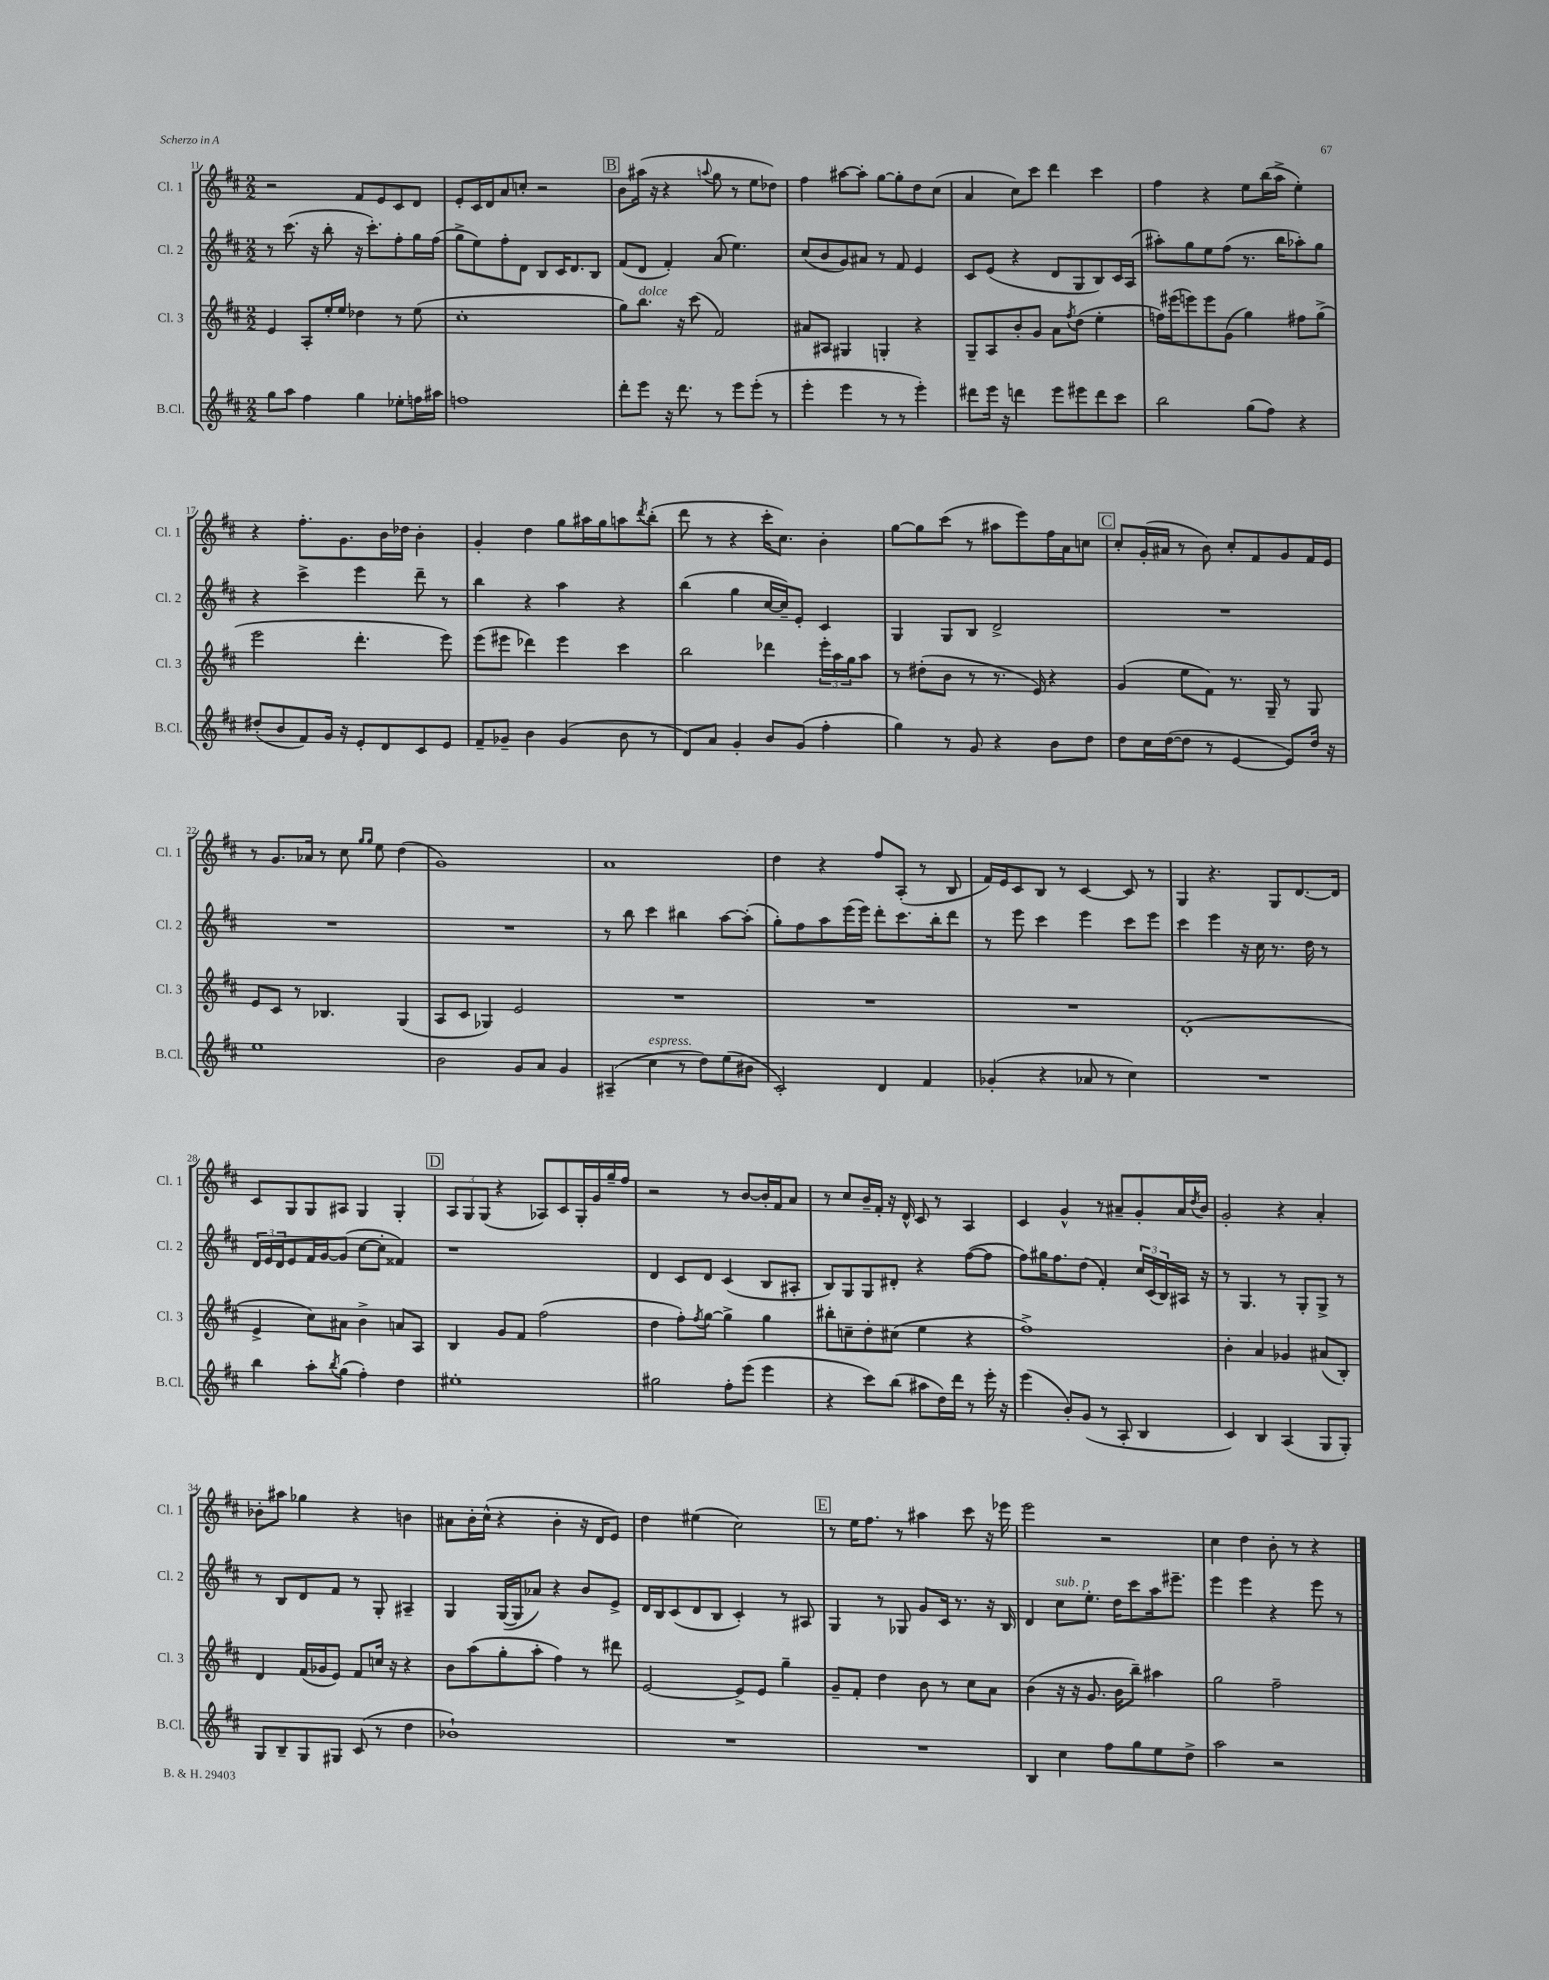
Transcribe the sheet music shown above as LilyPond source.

<<
\new StaffGroup <<
\new Staff = "s0" \with { instrumentName = "Cl. 1" shortInstrumentName = "Cl. 1" } {
    \clef treble \key d \major \numericTimeSignature \time 2/2
    r2 fis'8 e'8 cis'8 d'8 |
    e'8-. cis'16 d'16 a'8 c''8-. r2 |
    \mark \markup { \box "B" } b'8 ais''16( r16 r4 \appoggiatura { a''8 } g''8 r8 e''8 des''8) |
    fis''4 ais''8~ ais''8-. g''8~ g''8-. d''8 cis''8( |
    a'4 cis''8) cis'''8 d'''4 cis'''4 |
    fis''4 r4 e''8 b''16( a''16-> e''4-.) |
    r4 fis''8.-. g'8. b'16 des''16 b'4-. |
    g'4-. d''4 g''8 ais''16 g''16 a''8 \acciaccatura { d'''8 } b''8-.( |
    d'''8 r8 r4 cis'''16-. cis''8.) b'4-. |
    g''8~ g''8 cis'''8( r8 ais''8 e'''8) fis''16 a'16 c''8 |
    \mark \markup { \box "C" } cis''8-. g'16-.( ais'16 r8 b'8) cis''8-. fis'8 g'8 fis'16 e'16 |
    r8 g'8. aes'16 r8 cis''8 \grace { g''16 g''16 } e''8 d''4( |
    g'1) |
    a'1 |
    d''4 r4 fis''8 a8-.( r8 b8 |
    fis'16) e'16 cis'8 b8 r8 cis'4~ cis'8 r8 |
    g4 r4. g8 d'8.~ d'16 |
    cis'8 g8 g8 ais8 g4 g4-. |
    \mark \markup { \box "D" } \tuplet 3/2 { a8 g8 g8( } r4 aes8) cis'8 g16-. g'16 g''16-- fis''16 |
    r2 r8 b'8~ b'16-. fis'16 a'8 |
    r8 cis''8 b'16-- fis'16-. r16 d'16-^ cis'8 r8 a4 |
    cis'4 g'4-^ r8 ais'8-- g'8-. ais'16 \acciaccatura { d''8 } b'16 |
    g'2-. r4 a'4-. |
    bes'8-. ais''8 ges''4 r4 b'4 |
    ais'8 b'16-. cis''16-^( r4 b'4-. r16 d'16 e'8) |
    d''4 eis''4( cis''2) |
    \mark \markup { \box "E" } r8 e''16 fis''8. r8 ais''4 cis'''8 r16 ees'''16 |
    e'''2 r2 |
    cis''4 d''4 b'8-. r8 r4 \bar "|." |
}
\new Staff = "s1" \with { instrumentName = "Cl. 2" shortInstrumentName = "Cl. 2" } {
    \clef treble \key d \major \numericTimeSignature \time 2/2
    r8 cis'''8.( r16 b''8-. r16 cis'''8.-.) fis''8-. g''16 fis''16( |
    g''8-> e''8) fis''8-. d'8 b8 cis'16 d'8. b8 |
    \mark \markup { \box "B" } fis'8( d'8 fis'4-.) a'8( e''4.) |
    cis''8( b'8 g'8) ais'8 r8 fis'8 e'4 |
    cis'8 e'8( r4 d'8 g8 b8) cis'16 a16( |
    ais''8-.) g''8 e''8 fis''8( r8. b''16 aes''8-.) g''8 |
    r4 cis'''4-> e'''4 d'''8-- r8 |
    b''4 r4 a''4 r4 |
    b''4( g''4 cis''16~ cis''16--) e'8-. cis'4 |
    g4 g8 b8 d'2-> |
    \mark \markup { \box "C" } R1 |
    R1 |
    R1 |
    r8 b''8 cis'''4 bis''4 a''8~ a''8-.( |
    g''8-.) fis''8 a''8 e'''16( e'''16) d'''8-. cis'''8. b''16-. d'''8 |
    r8 e'''8 cis'''4 e'''4 cis'''8 e'''8 |
    cis'''4 e'''4 r16 cis''16 r8. d''16 r8 |
    \tuplet 3/2 { d'16 e'16 d'16 } e'8 fis'16 g'16~ g'8( cis''8~ cis''8-. fisis'4) |
    \mark \markup { \box "D" } r1 |
    d'4 cis'8 d'8 cis'4( b8 ais8-. |
    b8) g8 g8 dis'8-. r4 fis''8~( fis''8 |
    fis''8) gis''16 fis''8. d''8( fis'4-.) \tuplet 3/2 { cis''16 cis'16( b16) } ais16 r16 |
    r8 g4. r8 g8-. g8-> r8 |
    r8 b8 d'8 fis'8 r8 g8-. ais4-- |
    g4 g16~( g16 aes'8) r4 b'8 e'8-> |
    d'16 b16 cis'8( d'8 b8 cis'4-.) r8 ais8 |
    \mark \markup { \box "E" } g4 r8 ges8 g'8 cis'16 r8. r16 b16 |
    d'4 cis''8^\markup { \italic "sub. p" } e''8.-. d''16 cis'''8 a''16 eis'''8.-- |
    e'''4 e'''4 r4 e'''8 r8 \bar "|." |
}
\new Staff = "s2" \with { instrumentName = "Cl. 3" shortInstrumentName = "Cl. 3" } {
    \clef treble \key d \major \numericTimeSignature \time 2/2
    e'4 a8-. e''16-. e''16 des''4 r8 e''8( |
    cis''1-. |
    \mark \markup { \box "B" } g''8) b''8.^\markup { \italic "dolce" } r16 cis'''8( fis'2) |
    ais'8 ais8 gis4 g4-. r4 |
    g8-- a8 b'8-. g'8 a'8 \acciaccatura { fis''8 } d''8( e''4-. |
    f''16) eis'''16( e'''8) e'''8 g'8( g''4) fis''8 g''8->( |
    e'''2 d'''4.-. e'''8) |
    e'''8( eis'''8 des'''4) eis'''4 cis'''4 |
    b''2 des'''4 \tuplet 3/2 { e'''16-. a''16 g''16 } a''8 |
    r8 dis''8-.( b'8 r8 r8. e'16) r4 |
    \mark \markup { \box "C" } g'4( e''8 fis'8) r8. g16-- r8 g8 |
    e'8 cis'8 r8 bes4. g4( |
    a8 cis'8 ges4) e'2 |
    R1 |
    R1 |
    R1 |
    d'1-.( |
    e'4-> cis''8) ais'8 b'4-> a'8 a8 |
    \mark \markup { \box "D" } b4 g'8 fis'8 fis''2( |
    d''4 fis''8-.) \acciaccatura { fis''8 } g''8~ g''4-> g''4 |
    bis''8-. c''8-- d''8-. cis''8( e''4 r4 |
    fis''1->) |
    b'4-. a'4 ges'4 ais'8( b8-.) |
    d'4 fis'16( ges'16 e'8) fis'8 c''16 r16 r4 |
    b'8 a''8( g''8-. a''8-. fis''4) r8 dis'''8 |
    e'2~ e'8-> e'8 g''4-- |
    \mark \markup { \box "E" } g'8-- fis'8-. d''4 b'8 r8 cis''8 a'8 |
    b'4( r16 r16 g'8. b'16 b''8--) ais''4 |
    g''2 fis''2-- \bar "|." |
}
\new Staff = "s3" \with { instrumentName = "B.Cl." shortInstrumentName = "B.Cl." } {
    \clef treble \key d \major \numericTimeSignature \time 2/2
    g''8 a''8 fis''4 g''4 ees''8-. f''16 ais''16 |
    f''1 |
    \mark \markup { \box "B" } d'''8-. e'''8 r16 d'''8. r8 e'''8 e'''8-.( r8 |
    e'''4-. e'''4 r8 r8 e'''4-.) |
    dis'''8 e'''16 r16 d'''4 e'''8 eis'''8 d'''8 cis'''8 |
    b''2 g''8( fis''8) r4 |
    dis''8-.( b'8 fis'8) g'16 r16 e'8-. d'8 cis'8 e'8 |
    fis'8-- ges'8-- b'4 ges'4( b'8 r8 |
    d'8) a'8 g'4-. b'8 g'8( fis''4-. |
    g''4) r8 g'8 r4 b'8 d''8 |
    \mark \markup { \box "C" } d''8 cis''16 d''16~( d''8 r8 e'4~ e'8) d''16 r16 |
    e''1 |
    b'2 g'8 a'8 g'4 |
    ais4--( cis''4^\markup { \italic "espress." } r8 d''8) e''8( bis'8 |
    cis'2-.) d'4 fis'4 |
    ges'4-.( r4 aes'8 r8 cis''4) |
    R1 |
    b''4 a''8-. \acciaccatura { b''8 } g''8( fis''4-.) d''4 |
    \mark \markup { \box "D" } eis''1-. |
    gis''2 fis''8-. e'''8( e'''4 |
    r4 cis'''8) b''8( ais''8 d''16) d'''16 r8 e'''16-. r16 |
    e'''4( b'8-.) g'8( r8 a8-. b4 |
    cis'4) b4 a4( g8 g8-.) |
    g8 b8-- g8 gis8 cis'8( r8 d''4 |
    bes'1-!) |
    R1 |
    \mark \markup { \box "E" } R1 |
    b4 cis''4 fis''8 g''8 e''8 d''8-> |
    a''2 r2 \bar "|." |
}
>>
>>
\layout { \context { \Score currentBarNumber = #11 } }
